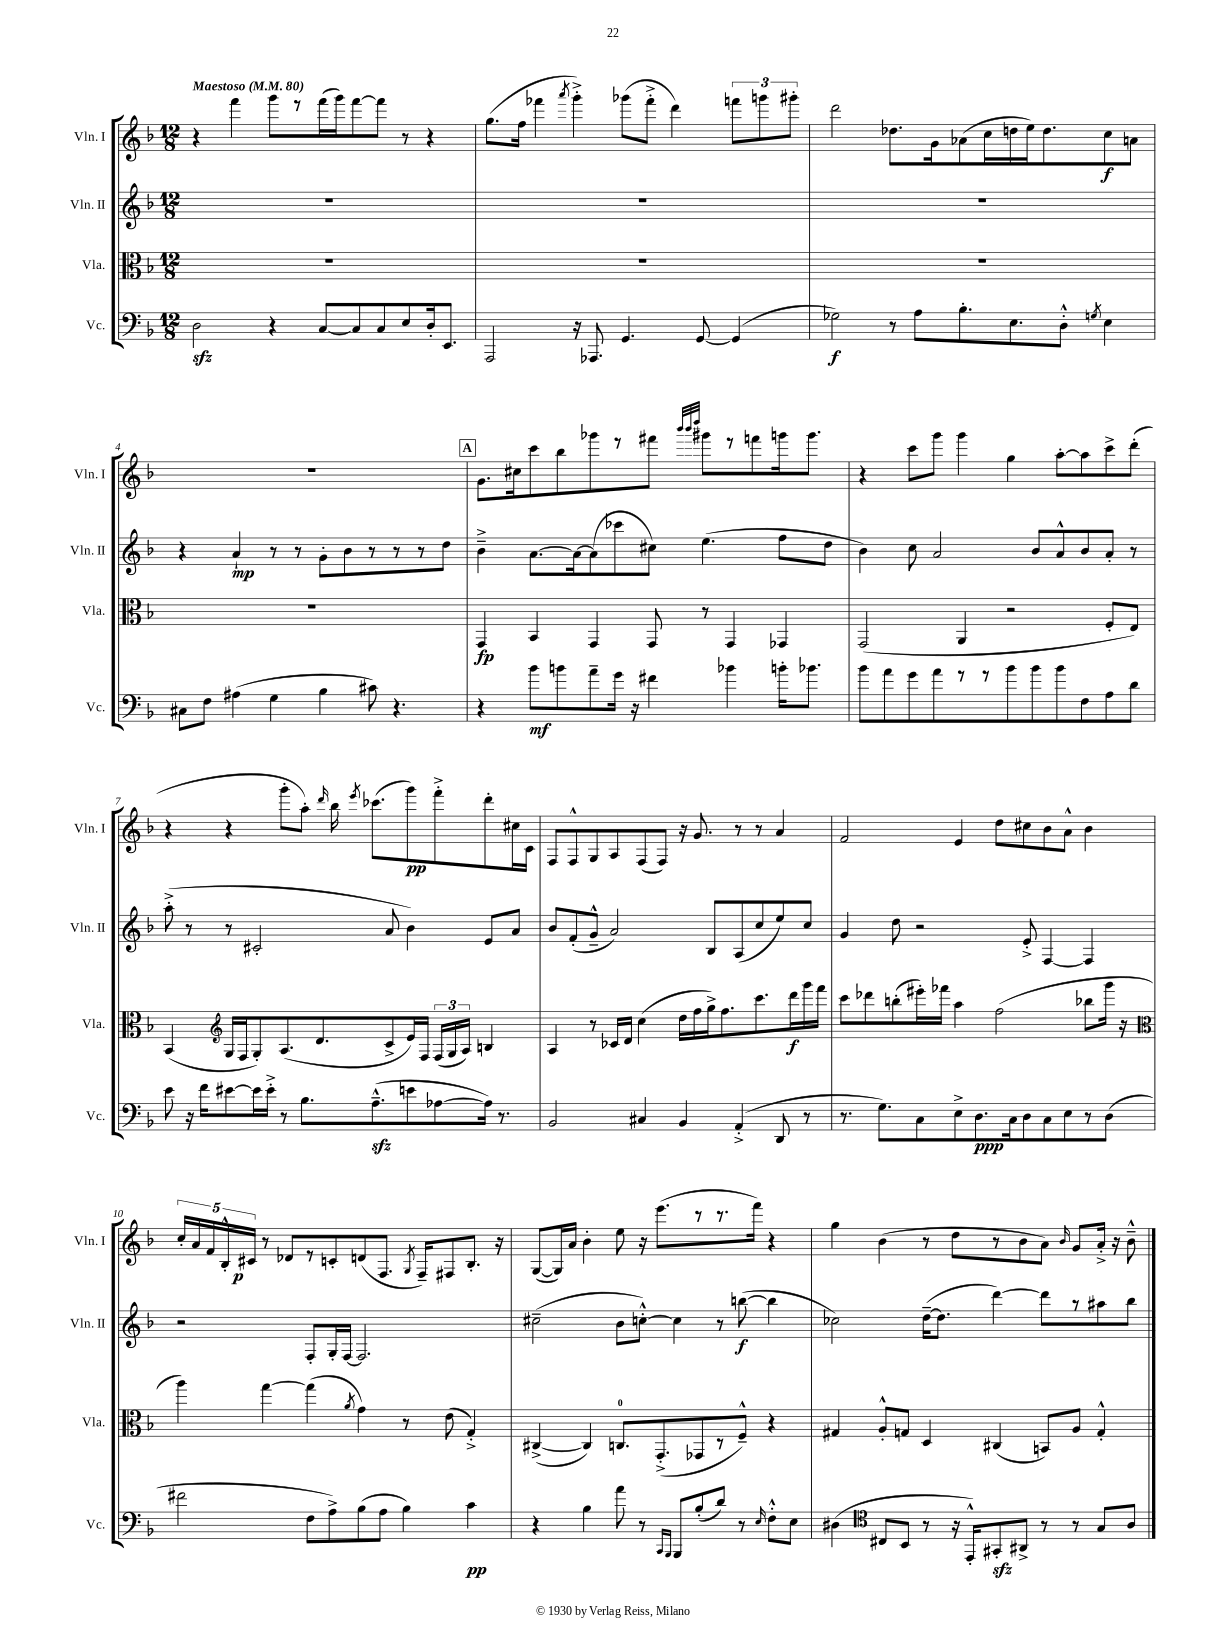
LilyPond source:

<<
\new StaffGroup <<
\new Staff = "s0" \with { instrumentName = "Vln. I" shortInstrumentName = "Vln. I" } {
    \clef treble \key f \major \numericTimeSignature \time 12/8 \tempo "Maestoso" 4 = 80
    \autoBeamOff r4 f'''4 g'''8[ r8 f'''16( g'''16) f'''8~ f'''8] r8 r4 |
    g''8.[( f''16] fes'''4 \acciaccatura { a'''8 } g'''4-.->) ges'''8[( fes'''8]-.-> d'''4) \tuplet 3/2 { f'''8[ g'''8 gis'''8]-. } |
    d'''2 des''8.[ g'16 aes'8( c''16 d''16 e''16) d''8. c''8\f a'8] |
    R1. |
    \mark \markup { \box "A" } g'8.[ cis''16 c'''8 bes''8 ges'''8 r8 fis'''8] \grace { bes'''32[ bes'''32 d''''32] } gis'''8[ r8 f'''8 g'''16 g'''8.] |
    r4 c'''8[ g'''8] g'''4 g''4 a''8[~-. a''8 c'''8-> d'''8]-.( |
    r4 r4 g'''8[-. a''8]-.) \grace { d'''16 } bes''16 \acciaccatura { e'''8 } ces'''8.[( g'''8\pp) f'''8-.-> d'''8-. cis''16 c'16] |
    f8[ f8-^ g8 a8 f8( f8]) r16 g'8. r8 r8 a'4 |
    f'2 e'4 d''8[ cis''8 bes'8 a'8]-^ bes'4 |
    \tuplet 5/4 { c''16[-. a'16 f'16 bes16-.-^ cis'16]\p } r8 des'8[ r8 c'8-. d'8( f8.] \acciaccatura { g8 } f16[--) fis8 bes8.]-. r16 |
    g8[~( g16) a'16] bes'4-. e''8 r16 e'''8.[( r8 r8. f'''16]) r4 |
    g''4 bes'4( r8 d''8[ r8 bes'8 a'8]) \grace { bes'16 } g'8[ a'16]-.-> r16 bes'8---^ \bar "|." |
}
\new Staff = "s1" \with { instrumentName = "Vln. II" shortInstrumentName = "Vln. II" } {
    \clef treble \key f \major \numericTimeSignature \time 12/8
    \autoBeamOff R1. |
    R1. |
    R1. |
    r4 a'4-!\mp r8 r8 g'8[-. bes'8 r8 r8 r8 d''8] |
    \mark \markup { \box "A" } bes'4---> a'8.[~ a'16~ a'8( ces'''8 cis''8]) e''4.( f''8[ d''8] |
    bes'4) c''8 a'2 bes'8[ a'8-^ bes'8 a'8]-. r8 |
    a''8-.->( r8 r8 cis'2-. a'8 bes'4) e'8[ a'8] |
    bes'8[ f'8-.( g'8]---^ a'2) bes8[ a8( c''8 e''8) c''8] |
    g'4 d''8 r2 e'8-.-> f4~ f4 |
    r2 f8[-. g16-. f16]~ f2. |
    cis''2--( bes'8[ c''8]~-.-^) c''4 r8 b''8~\f( b''4 |
    ces''2) d''16[~--( d''8.] d'''4~) d'''8[ r8 ais''8 bes''8] \bar "|." |
}
\new Staff = "s2" \with { instrumentName = "Vla." shortInstrumentName = "Vla." } {
    \clef alto \key f \major \numericTimeSignature \time 12/8
    \autoBeamOff R1. |
    R1. |
    R1. |
    R1. |
    \mark \markup { \box "A" } g,4\fp bes,4 g,4 g,8 r8 g,4 ges,4 |
    g,2( a,4 r2 f8[-. e8]) |
    bes,4( \clef treble g16[ f16 g8-.) a8.( d'8. c'8-> e'16) f16] \tuplet 3/2 { f16[( g16 a16]) } b4 |
    a4 r8 ces'16[ d'16] c''4( d''16[ f''16 g''16->) f''8. c'''8. d'''16\f g'''16 f'''16] |
    c'''8[ des'''8 b''8-.( eis'''16-.) fes'''16] a''4 f''2( bes''8[ g'''16] r16 |
    \clef alto a''4) g''4~ g''4( \acciaccatura { a'8 } g'4) r8 e'8( g4-.->) |
    cis4~->( cis4) c8.[-0 g,8.-.->( ges,8 r8 f8]---^) r4 |
    gis4 a8[-.-^ g8] d4 cis4( b,8[) a8] g4-.-^ \bar "|." |
}
\new Staff = "s3" \with { instrumentName = "Vc." shortInstrumentName = "Vc." } {
    \clef bass \key f \major \numericTimeSignature \time 12/8
    \autoBeamOff d2\sfz r4 c8[~ c8 c8 e8 d16-. e,8.] |
    a,,2 r16 aes,,8. g,4. g,8~ g,4( |
    ges2\f) r8 a8[ bes8.-. e8. d8]-.-^ \acciaccatura { g8 } e4 |
    cis8[ f8] ais4( g4 bes4 cis'8) r4. |
    \mark \markup { \box "A" } r4 bes'8[\mf b'8 a'8-- g'16] r16 fis'4 bes'4 b'16[-. bes'8.] |
    bes'8[ a'8 g'8 a'8 r8 r8 bes'8 bes'8 bes'8 f8 a8 d'8] |
    e'8 r16 f'16[ eis'8~ eis'16 eis'16]-.-> r8 bes8.[ a8.---^\sfz( e'8 aes8~ aes16]) r8. |
    bes,2 cis4 bes,4 a,4-.->( d,8 r8 |
    r8. g8.[) c8 e8-> d8.\ppp c16 d8 c8 e8 r8 d8]( |
    fis'2 f8[ a8->) bes8( a8] bes4) c'4\pp |
    r4 bes4 a'8 r8 \grace { c,16[ bes,,16] } bes,,8[ bes8-.( d'8]) r8 \grace { e16 } f8[-.-^ e8] |
    dis4( \clef tenor cis8[ bes,8] r8 r16 e,16[-.-^) gis,8-.\sfz ais,8]-> r8 r8 g8[ a8] \bar "|." |
}
>>
>>
